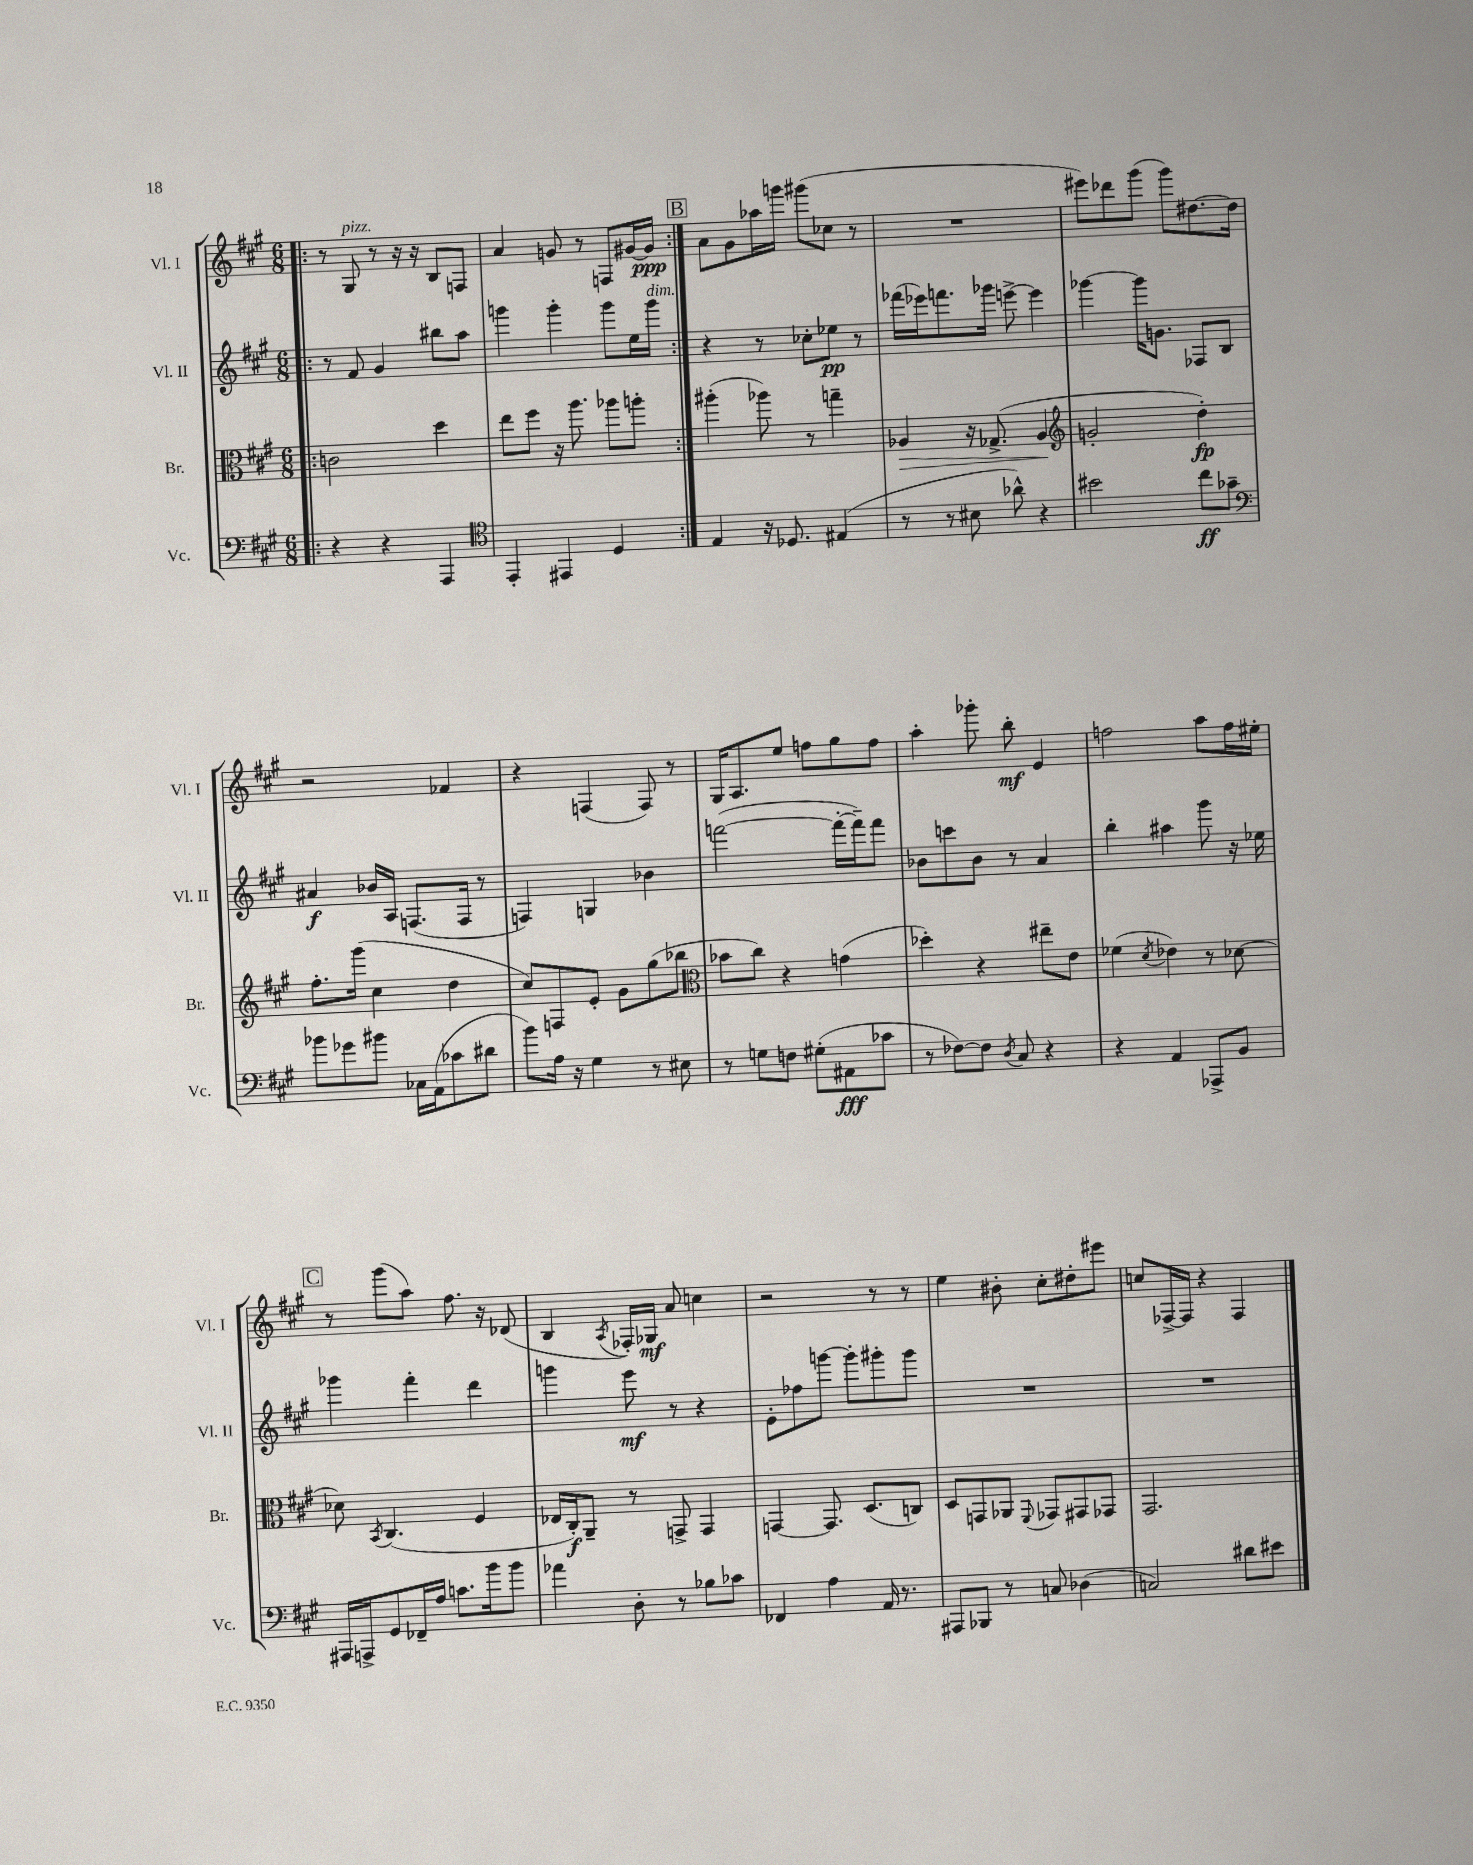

**kern	**dynam	**kern	**dynam	**kern	**dynam	**kern	**dynam
*part4	*part4	*part3	*part3	*part2	*part2	*part1	*part1
*staff4	*staff4	*staff3	*staff3	*staff2	*staff2	*staff1	*staff1
*I"Vc.	*	*I"Br.	*	*I"Vl. II	*	*I"Vl. I	*
*I'Vc.	*	*I'Br.	*	*I'Vl. II	*	*I'Vl. I	*
*clefF4	*	*clefC3	*	*clefG2	*	*clefG2	*
*k[f#c#g#]	*	*k[f#c#g#]	*	*k[f#c#g#]	*	*k[f#c#g#]	*
*M6/8	*	*M6/8	*	*M6/8	*	*M6/8	*
=11!|:	=11!|:	=11!|:	=11!|:	=11!|:	=11!|:	=11!|:	=11!|:
4r	.	2cn\	.	8r	.	8r	.
!	!	!	!	!	!	!LO:TX:a:i:t=pizz.	!
.	.	.	.	8f#/	.	8G#/	.
4r	.	.	.	4g#/	.	8r	.
.	.	.	.	.	.	16r	.
.	.	.	.	.	.	16r	.
4AAA/	.	4dd\	.	8bb#X\L	.	8B/L	.
.	.	.	.	8aa\J	.	8Fn/J	.
=12	=12	=12	=12	=12	=12	=12	=12
*clefC4	*	*	*	*	*	*	*
4EE'/	.	8ee\L	.	4gggn\	.	4a/	.
.	.	8ff#\J	.	.	.	.	.
4EE#X/	.	16r	.	4ggg'\	.	8gn/	.
.	.	8.aa\	.	.	.	.	.
.	.	.	.	.	.	8r	.
4D/	.	8aa-X\L	.	8ggg\L	.	8Fn/L	.
.	.	8aan'\J	.	16ee\L	.	[16g#X/L	.
!	!	!	!	!LO:TX:a:i:t=dim.	!	!	!
.	.	.	.	16ggg\JJ	.	16g#/JJ]	ppp
!!LO:REH:place=s1:t=B
=13:|!	=13:|!	=13:|!	=13:|!	=13:|!	=13:|!	=13:|!	=13:|!
4E/	.	(4aa#X'\	.	4r	.	8a\L	.
.	.	.	.	.	.	8g#\	.
16r	.	8aa-X\)	.	8r	.	16aa-X\L	.
8.D-X/	.	.	.	.	.	16gggn\JJ	.
.	.	8r	.	8cc-X'\L	.	(8ggg#X\L	.
(4E#X/	.	4ggn~\	.	8ee-X\J	pp	8cc-X\J	.
.	.	.	.	8r	.	8r	.
=14	=14	=14	=14	=14	=14	=14	=14
!	!	!	!LO:HP:b	!	!	!	!
8r	.	4A-X/	>	(16fff-X\LL	.	2.r	.
.	.	.	.	16eee-X\J)	.	.	.
8r	.	.	.	8.fffn\	.	.	.
8B#X\	.	16r	.	.	.	.	.
.	.	(8.G-X^/	.	16ggg-X\Jk	.	.	.
8a-X^^\)	.	.	.	[8eeen^\	.	.	.
4r	.	4A-/	.	4eee\]	.	.	.
.	.	.	]	.	.	.	.
=15	=15	=15	=15	=15	=15	=15	=15
*	*	*clefG2	*	*	*	*	*
2b#X\	.	2gn'/	.	[4ggg-X\	.	8eee#X\L)	.
.	.	.	.	.	.	8ddd-X\	.
.	.	.	.	16ggg-\KL]	.	(8ggg#\J	.
.	.	.	.	8.gn\J	.	.	.
.	.	.	.	.	.	8ggg#\L)	.
8cc#\L	ff	4dd'\)	fp	8F-X/L	.	[8.dd#X\	.
8g-X~\J	.	.	.	8B/J	.	.	.
.	.	.	.	.	.	16dd#\Jk]	.
!!LO:LB:g=z
=16	=16	=16	=16	=16	=16	=16	=16
*clefF4	*	*	*	*	*	*	*
8b-X\L	.	8.ff#'\L	.	4a#X/	f	2r	.
8g-X\	.	.	.	.	.	.	.
.	.	(16ggg#\Jk	.	.	.	.	.
8b#X\J	.	4cc#\	.	16b-X/LL	.	.	.
.	.	.	.	16A/JJ	.	.	.
16C-X\LL	.	.	.	(8.Fn/L	.	.	.
(16AA\J	.	.	.	.	.	.	.
8c-X\	.	4dd\	.	.	.	4f-X/	.
.	.	.	.	16F/Jk	.	.	.
8d#X\J	.	.	.	8r	.	.	.
=17	=17	=17	=17	=17	=17	=17	=17
8b\L)	.	8cc#/L)	.	4Fn/)	.	4r	.
16A\Jk	.	8Fn/	.	.	.	.	.
16r	.	.	.	.	.	.	.
4G#\	.	8e'/J	.	4Gn/	.	(4Fn/	.
.	.	8g#\L	.	.	.	.	.
8r	.	(8gg#\	.	4b-X\	.	8F/)	.
8E#X\	.	8bb-X\J	.	.	.	8r	.
=18	=18	=18	=18	=18	=18	=18	=18
*	*	*clefC3	*	*	*	*	*
8r	.	8b-X\L	.	([2fffn\	.	16G#/KL	.
.	.	.	.	.	.	8.A/	.
8Gn\L	.	8cc#\J)	.	.	.	.	.
8Fn\J	.	4r	.	.	.	8ee/J	.
(8G#X'\L	.	.	.	.	.	8ffn\L	.
8AA#X\	fff	(4gn\	.	16fff'\LL_	.	8gg#\	.
.	.	.	.	16fff~\J])	.	.	.
8c-X\J	.	.	.	8fff\J	.	8ff\J	.
=19	=19	=19	=19	=19	=19	=19	=19
8r	.	4dd-X'\)	.	8b-X\L	.	4aa'\	.
[8F-X\L)	.	.	.	8cccn\	.	.	.
8F-\J]	.	4r	.	8b-\J	.	8ggg-X'\	.
8qD/	.	.	.	.	.	.	.
8C#/	.	.	.	8r	.	8bb'\	mf
4r	.	8ee#X~\L	.	4a/	.	4e/	.
.	.	8e\J	.	.	.	.	.
=20	=20	=20	=20	=20	=20	=20	=20
4r	.	(4f-X\	.	4bb'\	.	2ffn\	.
.	.	8qd/	.	.	.	.	.
4AA/	.	4e-X\)	.	4aa#X\	.	.	.
8AAA-X^/L	.	8r	.	8ggg#\	.	8aa\L	.
8BB/J	.	[8d-X\	.	16r	.	16ff\L	.
.	.	.	.	16ee-X\	.	16ee#X'\JJ	.
!!LO:LB:g=z
!!LO:REH:place=s1:t=C
=21	=21	=21	=21	=21	=21	=21	=21
16AAA#X/LL	.	8d-X\]	.	4ggg-X\	.	8r	.
16AAAn^/J	.	.	.	.	.	.	.
.	.	8qBB/	.	.	.	.	.
8GG#/	.	(4.C#/	.	.	.	(8ggg#\L	.
16FF-X~/L	.	.	.	4fff#'\	.	8aa\J)	.
16A/JJ	.	.	.	.	.	.	.
8.cn\L	.	.	.	.	.	8.ff#\	.
.	.	4F#/	.	4ddd\	.	.	.
16b\k	.	.	.	.	.	16r	.
8b\J	.	.	.	.	.	(8d-X/	.
=22	=22	=22	=22	=22	=22	=22	=22
4a-X\	.	16E-X/LL	.	4gggn\	.	4B/	.
.	.	16C#'/J)	f	.	.	.	.
.	.	8AA~/J	.	.	.	.	.
.	.	.	.	.	.	8qA/	.
8D'\	.	8r	.	8eee\	mf	16F-X'/LL)	.
.	.	.	.	.	.	16G-X/JJ	mf
8r	.	8GGn^/	.	8r	.	8a/	.
8B-X\L	.	4GG/	.	4r	.	4ccn\	.
8c-X\J	.	.	.	.	.	.	.
=23	=23	=23	=23	=23	=23	=23	=23
4FF-X/	.	[4GGn/	.	8e'\L	.	2r	.
.	.	.	.	8ff-X\	.	.	.
4A\	.	8.GG/]	.	[8gggn\J	.	.	.
.	.	.	.	8ggg'\L]	.	.	.
.	.	(8.D/L	.	.	.	.	.
16AA/	.	.	.	8ggg#X'\	.	8r	.
8.r	.	.	.	.	.	.	.
.	.	8Cn/J)	.	8ggg#\J	.	8r	.
=24	=24	=24	=24	=24	=24	=24	=24
8AAA#X/L	.	8D/L	.	2.r	.	4ee\	.
8BBB-X/J	.	8GGn/	.	.	.	.	.
8r	.	8AA-X/J	.	.	.	8b#X'\	.
.	.	8qqFF#/	.	.	.	.	.
8Cn/	.	8GG-X/L	.	.	.	8cc#'\L	.
(4D-X\	.	8GG#X/	.	.	.	8dd#X'\	.
.	.	8GG-X/J	.	.	.	8eee#X\J	.
=25	=25	=25	=25	=25	=25	=25	=25
2Cn/)	.	2.GG#/	.	2.r	.	8ccn/L	.
.	.	.	.	.	.	[16F-X^/L	.
.	.	.	.	.	.	16F-/JJ]	.
.	.	.	.	.	.	4r	.
8d#X\L	.	.	.	.	.	4F-/	.
8e#X\J	.	.	.	.	.	.	.
==	==	==	==	==	==	==	==
*-	*-	*-	*-	*-	*-	*-	*-
